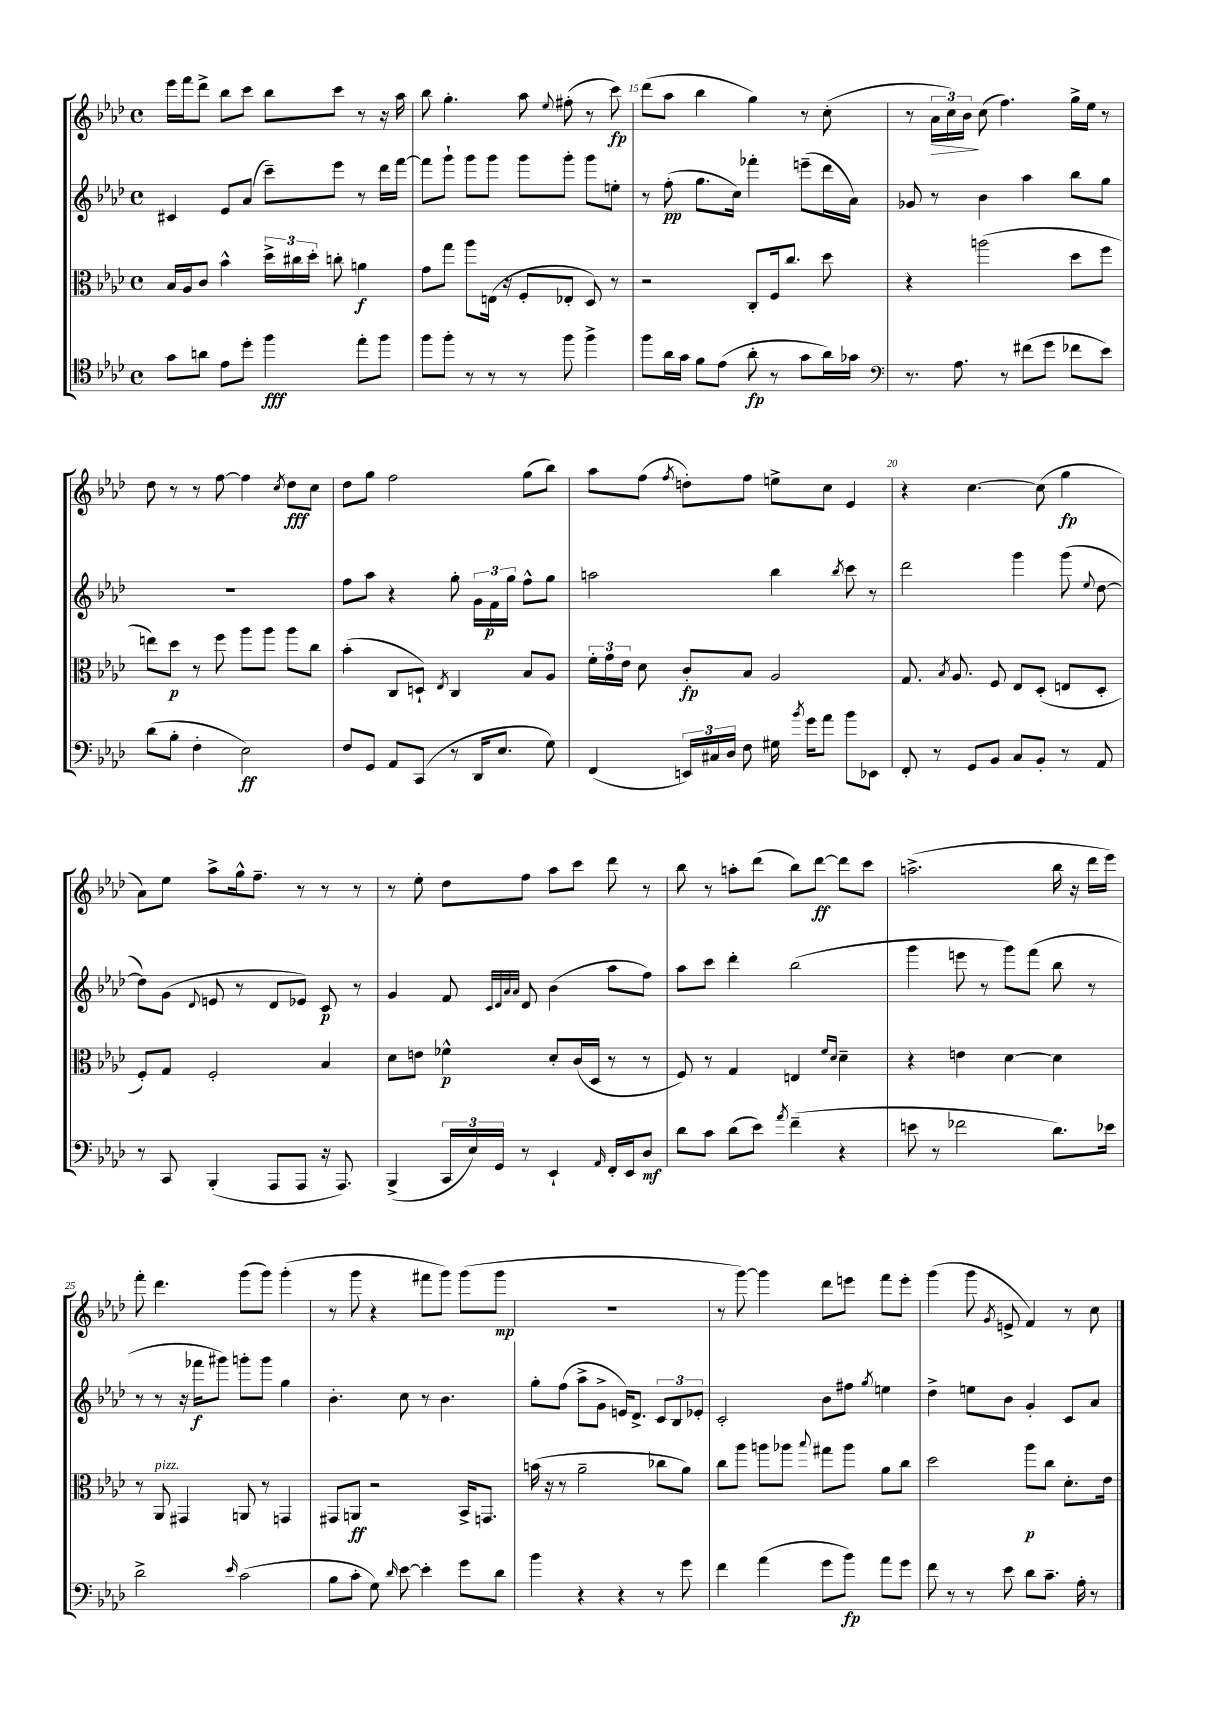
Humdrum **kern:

**kern	**kern	**kern	**kern
*staff4	*staff3	*staff2	*staff1
*clefC4	*clefC3	*clefG2	*clefG2
*k[b-e-a-d-]	*k[b-e-a-d-]	*k[b-e-a-d-]	*k[b-e-a-d-]
*M4/4	*M4/4	*M4/4	*M4/4
*met(c)	*met(c)	*met(c)	*met(c)
8g\L	16B-/LL	4c#/	16eee-\LL
.	16A-/J	.	16fff\J
8a\J	8c/J	.	8ddd-^\J
8e-\L	4b-^^\	8e-/L	8bb-\L
8dd-'\J	.	(8a-/J	8ccc\J
4ff\	24dd-^\LL	8ccc~\L)	8bb-\L
.	24cc#\	.	.
.	24dd-'\JJ	.	.
.	8cc'\	8eee-\J	8ccc\J
8ee-'\L	4a\	8r	8r
8ff\J	.	16ddd-\LL	16r
.	.	[16fff\JJ	16aa-\
=	=	=	=
8ff\L	8g\L	8fff\]L	8bb-\
8ff'\J	8gg\J	8ggg`\J	4.gg'\
8r	8aa-\L	8ggg\L	.
8r	(16E\Jk	8ggg\J	.
.	16r	.	.
8r	8F'/L	8ggg\L	8aa-\
.	.	.	8qqee-/
8ff\	8E-'/J	8ggg'\J	(8ff#'\
4ff^\	8D-/)	8ggg\L	8r
.	8r	8ee'\J	8ccc\)
=	=	=	=
8ff\L	2r	8r	(8ddd-\L
16a-\L	.	(8ff'\	8aa-\J
16g\JJ	.	.	.
8f\L	.	8.gg\L	4bb-\
(8e-\J	.	.	.
.	.	16cc\Jk)	.
8a-'\	8C'/L	4fff-'\	4gg\)
8r	16F/k	.	.
.	8.cc/J	.	.
8g\L	.	(8eee~\L	8r
16a-\L)	8dd-\	16ddd-\L	(8cc'\
16g-\JJ	.	16a-\JJ)	.
=	=	=	=
*clefF4	*	*	*
8.r	4r	8g-/	8r
.	.	8r	24a-\LL
.	.	.	24cc\)
8.A-\	.	.	.
.	.	.	24b-\JJ
.	(2aa\	4b-\	(8cc\
8r	.	.	4.ff\)
(8f#\L	.	4aa-\	.
8g\J	.	.	.
8f-\L	8dd-\L	8bb-\L	16gg^\LL
.	.	.	16ee-\JJ
8e-\J)	8ff\J	8gg\J	8r
=	=	=	=
(8d-\L	8ee\L)	1r	8dd-\
8B-'\J	8dd-\J	.	8r
4F'\	8r	.	8r
.	8ff\	.	[8ff\
2E-\)	8aa-\L	.	4ff\]
.	8aa-\J	.	.
.	.	.	8qcc/
.	8aa-\L	.	8dd-\L
.	8cc\J	.	8cc\J
=	=	=	=
8F/L	(4b-'\	8ff\L	8dd-\L
8GG/J	.	8aa-\J	8gg\J
8AA-/L	8C/L	4r	2ff\
(8CC/J	8D`/J)	.	.
.	8qE-/	.	.
8r	4C/	8gg'\	.
16DD-/LK	.	24g\LL	.
.	.	24f\	.
8.E-/J	.	.	.
.	.	24gg\JJ	.
.	8B-/L	8ff^^\L	(8gg\L
8G\)	8A-/J	8gg\J	8bb-\J)
=	=	=	=
(4FF/	24f'\LL	2aa\	8aa-\L
.	24g\	.	.
.	24e-\JJ	.	.
.	8d-\	.	(8ff\J
.	.	.	8qff/
24EE/LL)	8c'/L	.	8dd'\L)
24C#/	.	.	.
24D-/JJ	.	.	.
8F\	8B-/J	.	8ff\J
16G#\	2A-/	4bb-\	8ee^\L
8qb-/	.	.	.
16g\LK	.	.	.
8a-\J	.	.	8cc\J
.	.	8qbb-/	.
8b-\L	.	8ccc\	4e-/
8EE-\J	.	8r	.
=	=	=	=
8FF'/	8.G/	2ddd-\	4r
8r	.	.	.
.	8qB-/	.	.
.	8.A-/	.	.
8GG/L	.	.	[4.cc\
8BB-/J	8F/	.	.
8C/L	8E-/L	4ggg\	.
8BB-'/J	(8D-'/J	.	(8cc\]
8r	8E/L	(8ggg\	4gg\
.	.	8qqee-/	.
8AA-/	8D-'/J	[8dd-\	.
=	=	=	=
8r	8F'/L)	8dd-\]L)	8a-\L)
8CC/	8G/J	(8g\J	8ee-\J
.	.	8qqd-/	.
(4BBB-'/	2F'/	8e/	8aa-^\L
.	.	8r	16gg^^\k
.	.	.	8.ff~\J
8AAA-/L	.	8d-/L	.
8AAA-/J	.	8e-/J)	8r
16r	4B-/	8c/	8r
8.AAA-/)	.	.	.
.	.	8r	8r
=	=	=	=
(4BBB-^/	8d-\L	4g/	8r
.	8e\J	.	8ee-'\
24CC/LL	4f-^^\	8f/	8dd-\L
24E-/)	.	.	.
24GG/JJ	.	.	.
.	.	32qqc/LLL	.
.	.	32qqd-/	.
.	.	32qqa-/	.
.	.	32qqa-/JJJ	.
8r	.	8d-/	8ff\J
4EE-`/	8d-'/L	(4b-\	8aa-\L
.	(16c/L	.	8ccc\J
.	16D-/JJ	.	.
16qqAA-/	.	.	.
16FF'/LL	8r	8aa-\L	8ddd-\
16EE-/J	.	.	.
8D-/J	8r	8ff\J)	8r
=	=	=	=
8d-\L	8F/)	8aa-\L	8bb-\
8c\J	8r	8ccc\J	8r
(8d-\L	4G/	4ddd-'\	8aa'\L
8e-\J)	.	.	(8ddd-\J
8qa-/	.	.	.
(4f~\	4E/	(2bb-\	8bb-\L)
.	.	.	[8ddd-\J
.	16qqf/LL	.	.
.	16qqd-/JJ	.	.
4r	4d-~\	.	8ddd-\]L
.	.	.	8ccc\J
=	=	=	=
8e\	4r	4ggg\	(2.aa^\
8r	.	.	.
2f-\	4e\	8eee\	.
.	.	8r	.
.	[4d-\	8ggg\L)	.
.	.	(8fff\J	.
8.d-\L)	4d-\]	8bb-\	16bb-\
.	.	.	16r
.	.	8r	16ddd-\LL
16e-\Jk	.	.	16eee-\JJ)
=	=	=	=
2d-^\	8r	8r	8fff'\
.	8AA-/	8r	4.ddd-\
.	4GG#/	16r	.
.	.	16fff-\LK	.
.	.	8ggg#\J)	.
16qqe-/	.	.	.
(2c\	8AA/	8ggg'\L	(8ggg\L
.	8r	8ggg\J	8ggg\J)
.	4GG/	4gg\	(4ggg'\
=	=	=	=
8B-\L	8GG#/L	4.b-'\	8r
8c'\J	8AA/J	.	8ggg\
8G\)	2r	.	4r
16qqd-/	.	.	.
[8e-\	.	8cc\	.
4e-'\]	.	8r	8fff#\L
.	.	4.b-\	8ggg\J)
8g\L	16BB-^/LK	.	(8ggg\L
.	8.GG/J	.	.
8d-\J	.	.	8ggg\J
=	=	=	=
4b-\	(16b\	8gg'\L	1r
.	16r	.	.
.	8r	(8ff\J	.
4r	2a-~\	8aa-^\L	.
.	.	8g^\J	.
4r	.	16e/LK)	.
.	.	8.d-^/J	.
8r	8cc-\L	12c/L	.
.	.	12B-/	.
8g\	8a-\J)	.	.
.	.	12e-'/J	.
=	=	=	=
4f\	8cc\L	2c'/	8r
.	8aa-\J	.	[8ggg\)
(4a-\	8aa\L	.	4ggg\]
.	8aa-\J	.	.
.	8qqbb-/	.	.
8g\L	8gg#\L	8b-\L	8ddd-\L
8b-\J)	8aa-\J	8ff#\J	8eee\J
.	.	8qgg/	.
8a-\L	8a-\L	4ee\	8fff\L
8g\J	8cc\J	.	8eee'\J
=	=	=	=
8f\	2dd-\	4dd-^\	(4ggg\
8r	.	.	.
8r	.	8ee\L	8ggg\
.	.	.	8qg/
8e-\	.	8b-\J	8e^/
8d-\L	8aa-\L	4g'/	4f/)
8.c~\J	8cc\J	.	.
.	8.d-'\L	8c/L	8r
16A-'\	.	.	.
8r	.	8a-/J	8cc\
.	16e-\Jk	.	.
==	==	==	==
*-	*-	*-	*-
